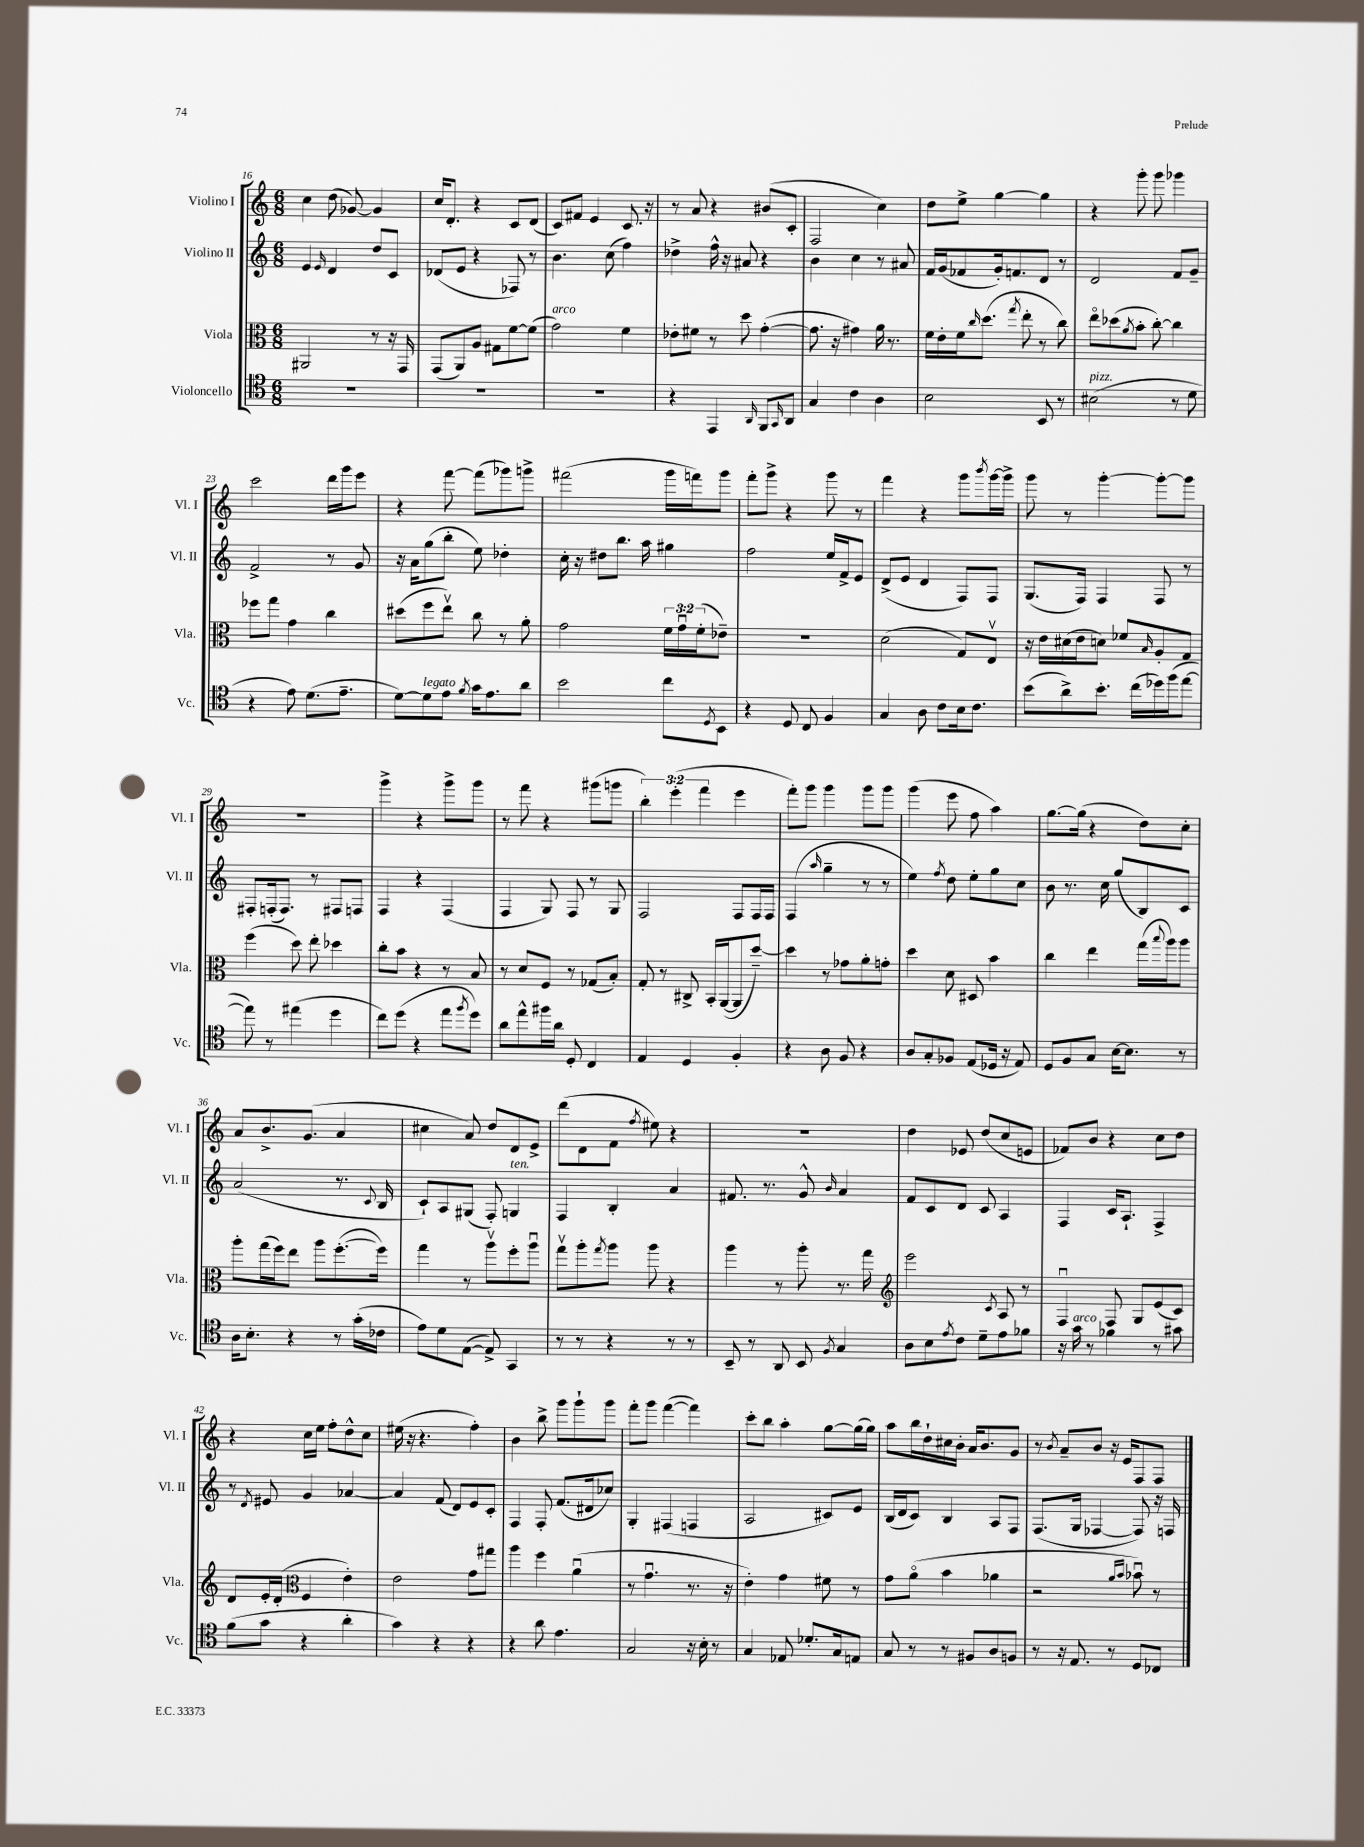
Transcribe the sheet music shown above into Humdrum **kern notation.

**kern	**kern	**kern	**kern
*staff4	*staff3	*staff2	*staff1
*clefC4	*clefC3	*clefG2	*clefG2
*k[]	*k[]	*k[]	*k[]
*M6/8	*M6/8	*M6/8	*M6/8
2.r	2AA#	4e	4cc
.	.	16qqe	.
.	.	4d	(8dd
.	.	.	[8g-)
.	8r	8dd	4g-]
.	16r	8c	.
.	16GG	.	.
=	=	=	=
2.r	(8GG	(8d-	16cc
.	.	.	8.d'
.	8AA)	8e	.
.	8A	4r	4r
.	8G#	.	.
.	[8f	8F-)	8c
.	(8f]	8r	(8d
=	=	=	=
2.r	2g)	4.b	8c)
.	.	.	8f#
.	.	.	4e
.	.	(8cc	.
.	4f	4ff)	8.c
.	.	.	16r
=	=	=	=
4r	8e-'	4dd-^	8r
.	8f#	.	8a
4EE	8r	16ff^^	4r
.	.	16r	.
.	8dd	8a#	.
16qqAA	.	.	.
8FF	([4g'	4r	(8b#
16qqGG	.	.	.
8AA	.	.	8c'
=	=	=	=
4G	8.g]	4b	2F
.	16r	.	.
4c	4g#)	4cc	.
4A	16a	8r	4cc)
.	8.r	.	.
.	.	8a#	.
=	=	=	=
2B	16f	16f	8dd
.	16e'	(16g	.
.	16f	8f-	8ee^
.	16qqcc	.	.
.	(8.dd	.	.
.	.	16g')	[4gg
.	.	8.f	.
.	8qgg	.	.
.	8ee'	.	.
8BB	8r	8d	4gg]
8r	8cc)	8r	.
=	=	=	=
(2B#	8eeo	2d	4r
.	(8dd-	.	.
.	8qa	.	.
.	8b'	.	8ggg'
.	[8cc')	.	8ggg
8r	4cc]	8f	4ggg-
8d	.	8g~	.
=	=	=	=
4r	8ff-	2f^	2ccc
.	8gg	.	.
8e)	4g	.	.
(8.d	.	.	.
.	4cc	8r	16ddd
8.e~	.	.	16ggg
.	.	8g	8eee
=	=	=	=
[8d)	(8dd#	16r	4r
.	.	16a	.
8d]	8ff	(8gg	.
8e	8eev)	8bb'	[8fff
8qf	.	.	.
16g	8cc	8ee)	(8fff]
8.e	.	.	.
.	8r	4dd-'	8ggg-)
8a	8a'	.	8ggg^
=	=	=	=
2b	2g	16cc'	(2fff#
.	.	16r	.
.	.	8dd#	.
.	.	8.bb	.
.	.	16aa	.
8cc	24f	4gg#	16ggg
.	24gu	.	.
.	.	.	16fff)
.	(24f'	.	.
8qD	.	.	.
8BB	8e-~)	.	8ggg
=	=	=	=
4r	2.r	2ff	8fff'
.	.	.	8ggg^
8D	.	.	4r
8C	.	.	.
4F	.	16ee	8ggg
.	.	16f^	.
.	.	8e	8r
=	=	=	=
4G	(2d	(8d^	4fff
.	.	8e	.
8A	.	4d	4r
8c	.	.	.
16B	8G)	8F)	8ggg
8.c	.	.	.
.	.	.	8qbbb
.	8Ev	8F	[16ggg
.	.	.	16ggg^]
=	=	=	=
(8b	16r	(8.G	8ggg
.	16e	.	.
8a^)	(16d#	.	8r
.	16e	16F)	.
8.b'	8d)	4F	[4ggg'
.	8f-	.	.
(16cc	.	.	.
.	16qqB	.	.
16dd-)	8A'	8F	8ggg'_
(16ff	.	.	.
[8ee	8G	8r	8ggg]
=	=	=	=
8ee])	(4ff	8F#'	2.r
8r	.	(16F'	.
.	.	8.F)	.
(4ee#	8dd)	.	.
.	8ee'	8r	.
4dd	4dd-	8F#	.
.	.	8F	.
=	=	=	=
8cc)	8cc'	4F	4ggg^
(8dd	8b	.	.
4r	4r	4r	4r
8ee	8r	(4F	8ggg^
8qff	.	.	.
8dd)	8B	.	8ggg
=	=	=	=
8a	8r	4F	8r
8ee^^	8d	.	8fff
16ff#	8F	8G)	4r
16a	.	.	.
8D'	8r	8F	.
4C	(8G-	8r	(8ggg#
.	8B')	8G	8ggg
=	=	=	=
4E	8G'	2F	6bb')
.	8r	.	.
.	.	.	(6eee'
4D	8C#^	.	.
.	.	.	6fff
.	16BB'	.	.
.	([16AA	.	.
4F'	8AA]	8F	4eee
.	[8dd~)	16F	.
.	.	16F	.
=	=	=	=
4r	4dd]	(4F	8fff')
.	.	.	8ggg
.	.	16qqaa	.
8A	8r	4gg~	4ggg
8F	8g-	.	.
4r	8a'	8r	8ggg
.	8g'	8r	8ggg
=	=	=	=
8A	4dd	4ee)	(4ggg
8G'	.	.	.
.	.	8qff	.
8F-	8d	8dd	8eee
(8E	8D#	8ee'	8ff
16D-	4b	8gg	4aa)
16r	.	.	.
8E)	.	8cc	.
=	=	=	=
8D	4cc	8b	[8.gg
8F	.	8.r	.
.	.	.	(16gg]
8G	4ee	.	4r
.	.	16cc	.
[16B	.	(8gg	.
8.B]	.	.	.
.	(16gg	8B)	8dd)
.	8qqbb	.	.
.	16aa)	.	.
8r	8aa	8c	8cc'
=	=	=	=
16A	8aa'	(2a	8a
8.B'	.	.	.
.	(16gg	.	8.b^
.	16ff)	.	.
4r	8ee	.	.
.	.	.	(8.g
.	8aa	.	.
8r	([8.ff'	8.r	4a
(16g'	.	.	.
.	.	8qqc	.
16c-	16ff])	16B	.
=	=	=	=
8e)	4gg	8c`)	4cc#
8d	.	8A	.
([8E	8r	(8G#	8a)
8E^])	8aav	8F')	8dd
4GG	8ff'	4G	8d
.	8aau	.	8e^
=	=	=	=
8r	8ggv	4F	(8ddd
8r	8aa'	.	8d
.	8qgg	.	.
4r	8aa	4B'	8f
.	.	.	8qff
.	8aa	.	8ee#)
8r	4r	4a	4r
8r	.	.	.
=	=	=	=
8BB~	4aa	8.f#	2.r
8r	.	.	.
.	.	8.r	.
8AA	8r	.	.
8BB	8aa'	8g^^	.
8qF	.	16qqb	.
4G	8.r	4a	.
.	16gg	.	.
=	=	=	=
*	*clefG2	*	*
8A	2eee	8f	4dd
8B	.	8c	.
8qe	.	.	.
8c	.	8d	8e-
8d~	.	8c	(8dd
.	8qc	.	.
8e	8A	4A	8cc
8f-	8r	.	8e
=	=	=	=
16r	4Fu	4F	8f-)
16g	.	.	.
8r	.	.	8b
4f-	8F	16c	4r
.	.	8.A`	.
.	8G	.	.
8r	(8e	4F^	8cc
8g#	8c)	.	8dd
=	=	=	=
(8f	8d	8r	4r
.	.	8qd	.
8g	16e'	8e#	.
.	(16d'	.	.
*	*clefC3	*	*
4r	4F	4g	16cc
.	.	.	16ee
.	.	.	8ff'
4a'	4e')	[4a-	8dd^^
.	.	.	8cc
=	=	=	=
4g)	2e	4a-]	(16ee#
.	.	.	16r
.	.	.	4.r
4r	.	(8f	.
.	.	8d)	.
4r	8g	8e	4ff')
.	8gg#	8c'	.
=	=	=	=
4r	4aa	4F	4b
8a	4ff	8F'	8bb^
4.e	.	(8.f	8ggg
.	(4au	.	8ggg`
.	.	16d#	.
.	.	8cc-)	8ggg
=	=	=	=
2G	8r	4G'	8fff'
.	4.gu	.	8ggg
.	.	(4F#	([4fff
16r	8.r	4F	4fff])
16B'	.	.	.
8r	.	.	.
.	16r	.	.
=	=	=	=
4G	4e')	2A	8ccc'
.	.	.	8bb
8E-	4g	.	4aa'
8.d-'	.	.	.
.	8f#	8c#)	[8gg
16G	.	.	.
8E	8r	8e	(16gg]
.	.	.	16gg)
=	=	=	=
8G	8g	(16B	8aa
.	.	16d	.
8r	(8ao	8c)	16bb
.	.	.	16dd`
8r	4b	4B	16cc#
.	.	.	16b'
8F#	.	.	16a
.	.	.	8.b
8A	4a-	8A	.
8F	.	8F	8g
=	=	=	=
8r	2r	(8.F	8r
.	.	.	8qb
16r	.	.	8a~
8.E	.	16G	.
.	.	[4F-	8b
8r	.	.	16r
.	.	.	16e
.	16qqa	.	.
.	16qqb	.	.
8D	8b-u)	8F-])	8F
8C-	8r	16r	8F
.	.	16F	.
==	==	==	==
*-	*-	*-	*-
